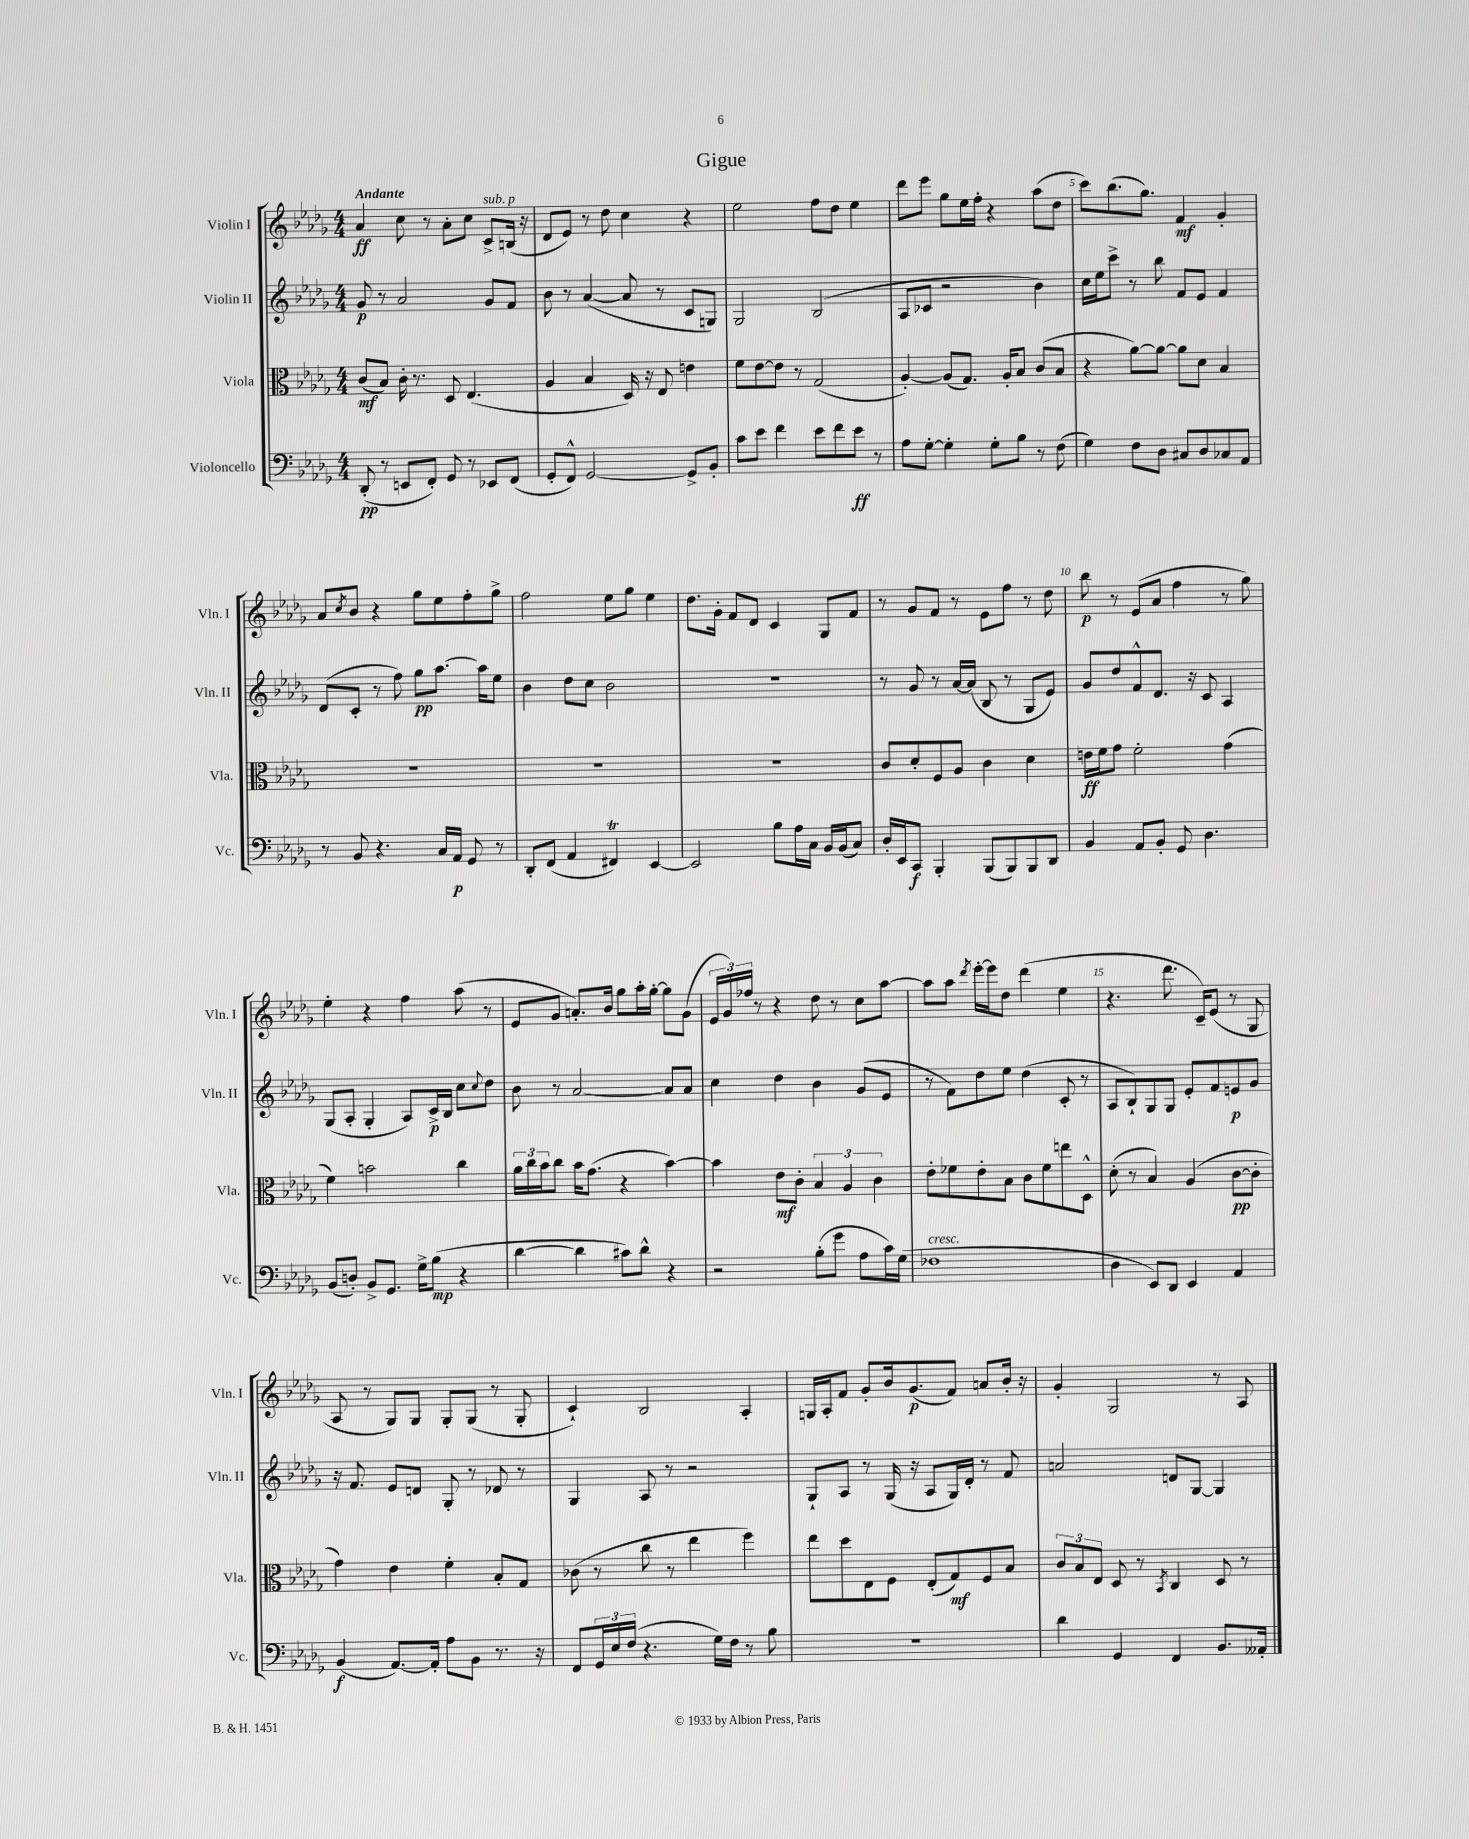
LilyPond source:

\header { title = "Gigue" }
<<
\new StaffGroup <<
\new Staff = "s0" \with { instrumentName = "Violin I" shortInstrumentName = "Vln. I" } {
    \clef treble \key des \major \numericTimeSignature \time 4/4 \tempo "Andante"
    aes'4\ff c''8 r8 aes'8-. c''8 c'8->^\markup { \italic "sub. p" } b16( r16 |
    des'8 ees'8) r8 des''8 c''4 r4 |
    ees''2 f''8 des''8 ees''4 |
    des'''8 ees'''8 ges''8 ees''16 f''16-. r4 aes''8( des''8 |
    c'''8) bes''8.( ges''8.) f'4\mf ges'4-. |
    aes'8 \acciaccatura { c''8 } bes'8 r4 ges''8 ees''8 f''8-. ges''8-> |
    f''2 ees''8 ges''8 ees''4 |
    des''8. ges'16-. f'8 des'8 c'4 ges8 f'8 |
    r8 ges'8 f'8 r8 ees'8 f''8 r8 des''8 |
    bes''8\p r8 ees'8( aes'8 f''4 r8 ges''8) |
    ees''4-. r4 f''4 aes''8( r8 |
    ees'8 ges'8 a'8.-.) bes'16 ges''8 aes''16-. ges''16~-. ges''8 ges'8( |
    \tuplet 3/2 { ees'16 ges'16) fes''16 } r8 r4 des''8 r8 c''8 aes''8~ |
    aes''8 aes''8 \acciaccatura { des'''8 } ees'''16~-. ees'''16 des''8 des'''4( ees''4 |
    r4. des'''8. c'16--) ees'8( r8 ges8 |
    aes8 r8 ges8) ges8 ges8-. ges8( r8 ges8-. |
    c'4-!) bes2 aes4-. |
    g16 aes16-. f'8 ges'8-. bes'16 ges'8.\p( f'8) a'8 bes'16-. r16 |
    ges'4-. ges2 r8 aes8 \bar "|." |
}
\new Staff = "s1" \with { instrumentName = "Violin II" shortInstrumentName = "Vln. II" } {
    \clef treble \key des \major \numericTimeSignature \time 4/4
    ges'8\p r8 aes'2 ges'8 f'8 |
    bes'8 r8 aes'4~( aes'8 r8 c'8 g8) |
    ges2 bes2( |
    aes8 ces'8 r2 bes'4) |
    c''16 ees''16 c'''8-> r8 bes''8 f'8 ees'8 f'4 |
    des'8( c'8-. r8 f''8) ges''8\pp aes''8.~ aes''16 ees''8 |
    bes'4 des''8 c''8 bes'2 |
    R1 |
    r8 ges'8 r8 aes'16~ aes'16( bes8 r8 ges8 ees'8) |
    ges'8 des''8 f'8-^ des'8. r16 c'8 aes4 |
    ges8( aes8-. ges4-. aes8) c'16->\p bes16 c''8 \appoggiatura { c''8 } des''8 |
    bes'8 r8 aes'2~ aes'8 aes'8 |
    c''4 des''4 bes'4 ges'8( ees'8 |
    r8 f'8) des''8 ees''8 des''4( c'8-. r8 |
    aes8 bes8-!) ges8 ges8 ees'8-. f'8 e'8\p ges'8 |
    r16 f'8. ees'8 d'8 ges8-. r8 des'8 r8 |
    ges4 aes8 r8 r2 |
    ges8-! aes8 r8 ges16( r16 aes8 ges16) des'16-. r8 f'8 |
    a'2 d'8 ges8~ ges4 \bar "|." |
}
\new Staff = "s2" \with { instrumentName = "Viola" shortInstrumentName = "Vla." } {
    \clef alto \key des \major \numericTimeSignature \time 4/4
    c'8\mf( bes8) c'16-. r8. des8 ees4.( |
    aes4 bes4 des16) r16 ees8 e'4 |
    f'8 ees'8~ ees'8 r8 ges2( |
    aes4~-.) aes8( ges8.) aes16-. bes8 c'8( bes8 |
    r4 aes'8~) aes'8~ aes'8 des'8 bes4 |
    R1 |
    R1 |
    R1 |
    c'8 des'8-. f8 aes8 c'4 des'4 |
    e'16\ff f'16 ges'8 f'2-. ges'4( |
    f'4) b'2 c''4 |
    \tuplet 3/2 { aes'16 c''16 bes'16 } c''8 bes'16 ges'8.( r4 bes'4~) |
    bes'4 ees'8\mf c'8-. \tuplet 3/2 { bes4 aes4 c'4 } |
    ees'8-. fes'8 ees'8-. bes8 c'8 fes'8 e''8 des8-^ |
    des'8-.( r8 bes4) aes4( c'8~\pp c'8-. |
    ges'4) ees'4 f'4-. bes8-. ges8 |
    ces'8( r8 c''8 r8 ees''4 f''4) |
    ees''8 des''8 ees8 f8 ees8-.( ges8\mf) f8 bes8 |
    \tuplet 3/2 { c'8 bes8 ees8 } des8 r8 \acciaccatura { bes,8 } c4 des8 r8 \bar "|." |
}
\new Staff = "s3" \with { instrumentName = "Violoncello" shortInstrumentName = "Vc." } {
    \clef bass \key des \major \numericTimeSignature \time 4/4
    des,8-.\pp( r8 e,8 f,8-.) ges,8 r8 ees,8 f,8( |
    ges,8-. f,8-^) ges,2~ ges,8-> bes,8-. |
    c'8 ees'8 f'4 ees'8 f'8 ees'8\ff r8 |
    aes8 ges8~-. ges4-. ges8-. bes8 r8 f8( |
    ges4) f8 des8 cis8 des8 ces8 aes,8 |
    r8 bes,8 r4. c16 aes,16\p ges,8 r8 |
    des,8-. f,8( aes,4 fis,4\trill) ees,4~ |
    ees,2 bes8 aes16 c16 bes,16 bes,16( c8) |
    des16-. ees,16 c,8\f bes,,4-. bes,,8( bes,,8) bes,,8 des,8 |
    bes,4 aes,8 bes,8-. ges,8 des4. |
    bes,8( d8-.) bes,8-> ges,8. ges16-> bes8\mp( r4 |
    des'4~ des'4 cis'8) des'8-^ r4 |
    r2 bes8-.( ges'8 aes8 c'16) ges16( |
    fes1^\markup { \italic "cresc." } |
    des4 ees,8) des,8 ees,4 aes,4 |
    bes,4\f( aes,8.~) aes,16-. aes8 bes,8 r8. r16 |
    f,8 \tuplet 3/2 { ges,16 ees16 f16( } r4. ges16) f16 r8 bes8 |
    r1 |
    des'4 ges,4 f,4 bes,8. aeses,16-. \bar "|." |
}
>>
>>
\layout { \context { \Score \override BarNumber.break-visibility = ##(#f #t #t) barNumberVisibility = #(every-nth-bar-number-visible 5) } }
